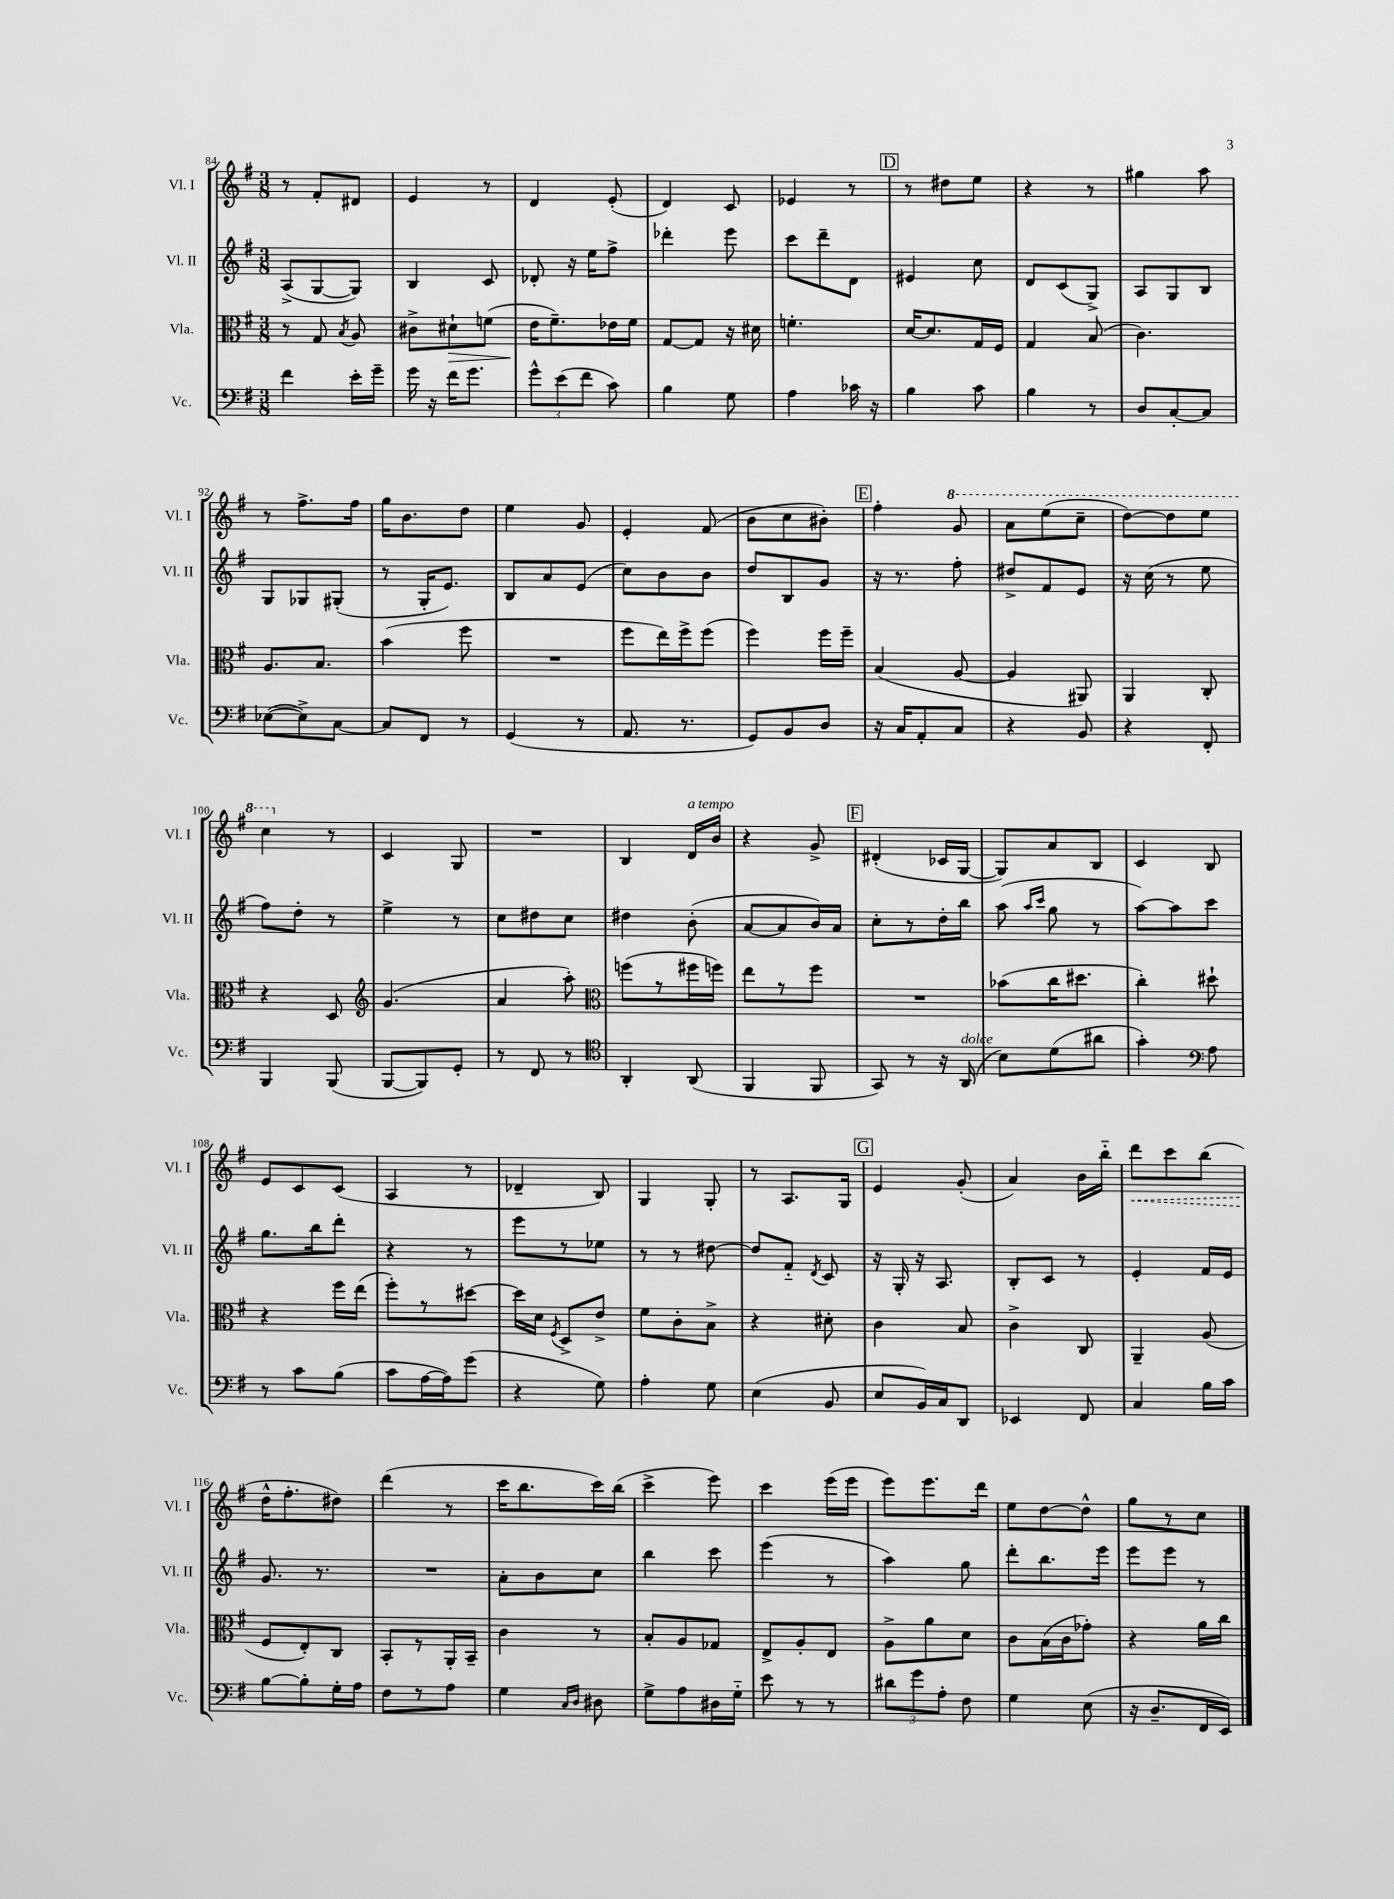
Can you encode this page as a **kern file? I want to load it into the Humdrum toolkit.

**kern	**kern	**kern	**kern
*staff4	*staff3	*staff2	*staff1
*clefF4	*clefC3	*clefG2	*clefG2
*k[f#]	*k[f#]	*k[f#]	*k[f#]
*M3/8	*M3/8	*M3/8	*M3/8
4f#\	8r	(8A^/L	8r
.	8G/	[8G/	8f#'/L
.	8qB/	.	.
16e'\LL	8A/	8G/]J)	8d#/J
16g~\JJ	.	.	.
=	=	=	=
16g\	8c#^\L	4B/	4e/
16r	.	.	.
16f#\LK	8d#`\	.	.
8.g\J	.	.	.
.	(8f\J	8c/	8r
=	=	=	=
12g^^\L	16e\LK	8d-'/	4d/
.	8.f#~\)	.	.
(12e\	.	.	.
.	.	16r	.
12f#\J	.	.	.
.	.	16ee\LK	.
8c\)	16e-\L	8ff#^\J	(8e'/
.	16f#\JJ	.	.
=	=	=	=
4B\	[8G/L	4ddd-'\	4d/)
.	8G/]J	.	.
8G\	16r	8eee\	8c/
.	16d#\	.	.
=	=	=	=
4A\	4.f'\	8ccc\L	4e-/
.	.	8ddd~\	.
16c-\	.	8d\J	8r
16r	.	.	.
=	=	=	=
4B\	[16d/LK	4e#/	8r
.	8.d/]	.	.
.	.	.	8dd#\L
8c\	16G/L	8cc\	8ee\J
.	16F#/JJ	.	.
=	=	=	=
4B\	4G/	8d/L	4r
.	.	(8c/	.
8r	(8B/	8G^/J)	8r
=	=	=	=
8D/L	4.c\)	8A/L	4gg#\
[8C'/	.	8G/	.
8C/]J	.	8B/J	8aa\
=	=	=	=
([8E-\L	8.A/L	8G/L	8r
8E-^\])	.	8G-/	8.ff#^\L
.	8.B/J	.	.
[8C\J	.	(8G#'/J	.
.	.	.	16ff#\Jk
=	=	=	=
8C/]L	(4b\	8r	16gg\LK
.	.	.	8.b\
8FF#/J	.	16G'/LK	.
.	.	8.e/J)	.
8r	8ff#\	.	8dd\J
=	=	=	=
(4GG/	4.r	8B/L	4ee\
.	.	8a/	.
8r	.	(8e/J	8g/
=	=	=	=
8.AA/	8ff#\L	8cc\L)	4e'/
.	16ee\L)	8b\	.
8.r	16ff#^\J	.	.
.	(8ff#\J	8b\J	(8f#/
=	=	=	=
8GG/L)	4ff#\)	8dd/L	8b\L
8BB/	.	8B/	8cc\
8D/J	16ff#\LL	8g/J	8b#'\J)
.	16ff#~\JJ	.	.
=	=	=	=
16r	(4B/	16r	4ff#'\
16C/LK	.	8.r	.
8AA'/	.	.	.
8C/J	[8A/	8ff#'\	8gg/
=	=	=	=
4r	4A/]	8dd#^/L	8aa\L
.	.	8f#/	(8eee\
8BB/	8AA#/)	8e/J	8ccc~\J
=	=	=	=
4r	4AA/	16r	[8ddd\L)
.	.	(16cc\	.
.	.	8r	8ddd\]
8FF#'/	8C'/	8ee\	8eee\J
=	=	=	=
4BBB/	4r	8ff#\L)	4ccc\
.	.	8dd'\J	.
(8BBB/	8D/	8r	8r
=	=	=	=
*	*clefG2	*	*
[8BBB/L	(4.g/	4ee^\	4c/
8BBB/])	.	.	.
8GG'/J	.	8r	8G/
=	=	=	=
8r	4a/	8cc\L	4.r
8FF#/	.	8dd#\	.
8r	8aa'\)	8cc\J	.
=	=	=	=
*clefC4	*clefC3	*	*
4AA'/	(8ff\L	4dd#\	4B/
.	8r	.	.
(8AA/	16ff#\L	(8b'\	16d/LL
.	16ff\JJ)	.	16b/JJ
=	=	=	=
4FF#/	8ee\L	[8a/L	4r
.	8r	8a/]	.
8FF#/	8ff#\J	16b/L)	8g^/
.	.	16a/JJ	.
=	=	=	=
8GG/)	4.r	8cc'\L	(4d#'/
8r	.	8r	.
16r	.	16dd'\L	16c-/LL
(16AA/	.	16bb\JJ	[16G/JJ
=	=	=	=
8B\L)	(8b-\L	(8aa\	8G/]L)
.	.	16qqaa/LL	.
.	.	16qqccc/JJ	.
(8d\	16cc\K	8gg\	8a/
.	8.dd#\J	.	.
8a#\J	.	8r	8B/J
=	=	=	=
4g'\)	4cc'\)	[8aa\L)	4c/
.	.	8aa\]	.
*clefF4	*	*	*
8A\	8dd#`\	8ccc\J	8B/
=	=	=	=
8r	4r	8.gg\L	8e/L
8c\L	.	.	8c/
.	.	16bb\k	.
(8B\J	16ff#\LL	8ddd'\J	(8c/J
.	(16ee\JJ	.	.
=	=	=	=
8c\L	8ff#'\L)	4r	4A/
[16A\L	8r	.	.
16A\]J)	.	.	.
(8g\J	[8dd#\J	8r	8r
=	=	=	=
4r	16dd#\]LL	8eee\L	4d-~/
.	16d\JJ	.	.
.	8qF#/	.	.
.	8D^/L	8r	.
8G\)	8e^/J	8ee-\J	8B/)
=	=	=	=
4A'\	8f#\L	8r	4G/
.	8c'\	8r	.
8G\	8B^\J	[8dd#\	8G'/
=	=	=	=
(4E\	4r	8dd#/]L	8r
.	.	8f#'~/J	8.A/L
.	.	8qd/	.
8BB/	8d#'\	8c/	.
.	.	.	16G/Jk
=	=	=	=
8E/L	4c\	16r	4e/
.	.	16G'/	.
16BB/L)	.	16r	.
16C/J	.	8.A/	.
8DD/J	8B/	.	(8g'/
=	=	=	=
4EE-/	4c^\	8B'/L	4a/)
.	.	8c/J	.
8FF#/	8C/	8r	16b\LL
.	.	.	16bb'~\JJ
=	=	=	=
4C/	4AA~/	4e'/	8ddd\L
.	.	.	8ccc\
16B\LL	(8A/	16f#/LL	(8bb\J
16c\JJ	.	16e/JJ	.
=	=	=	=
[8B\L	8F#/L	8.g/	16dd^^\LK
.	.	.	8.ff#'\
8B'\]	8E'/)	.	.
.	.	8.r	.
16G'\L	8C/J	.	8dd#\J)
16A\JJ	.	.	.
=	=	=	=
8F#\L	8BB'/L	4.r	(4ddd\
8r	8r	.	.
8A\J	16AA'/L	.	8r
.	16BB~/JJ	.	.
=	=	=	=
4G\	4c\	8a'\L	16ccc\LK
.	.	.	8.bb\
.	.	8b\	.
16qqC/LL	.	.	.
16qqD/JJ	.	.	.
8D#\	8r	8cc\J	16ccc\L)
.	.	.	(16bb\JJ
=	=	=	=
8G^\L	8B'/L	4bb\	4ccc^\
8A\	8A/	.	.
16D#\L	8G-/J	8ccc\	8eee\)
16G'~\JJ	.	.	.
=	=	=	=
8e\	8E^/L	(4eee\	4ccc\
8r	8A'/	.	.
8r	8E/J	8r	(16eee\LL
.	.	.	16eee\JJ
=	=	=	=
12d#\L	8A^\L	4aa\)	8eee\L)
12g\	.	.	.
.	8a\	.	8.eee\
12A'\J	.	.	.
8F#\	8d\J	8gg\	.
.	.	.	16ddd\Jk
=	=	=	=
4G\	8c\L	8ddd'\L	8ee\L
.	(16B\L	8.bb\	[8dd\
.	16c\J	.	.
(8E\	8g-'\J)	.	8dd^^\]J
.	.	16eee\Jk	.
=	=	=	=
16r	4r	8eee\L	8gg\L
8.D~/L	.	.	.
.	.	8eee\J	8r
16FF#/L	16a\LL	8r	8cc\J
16EE/JJ)	16cc\JJ	.	.
==	==	==	==
*-	*-	*-	*-
